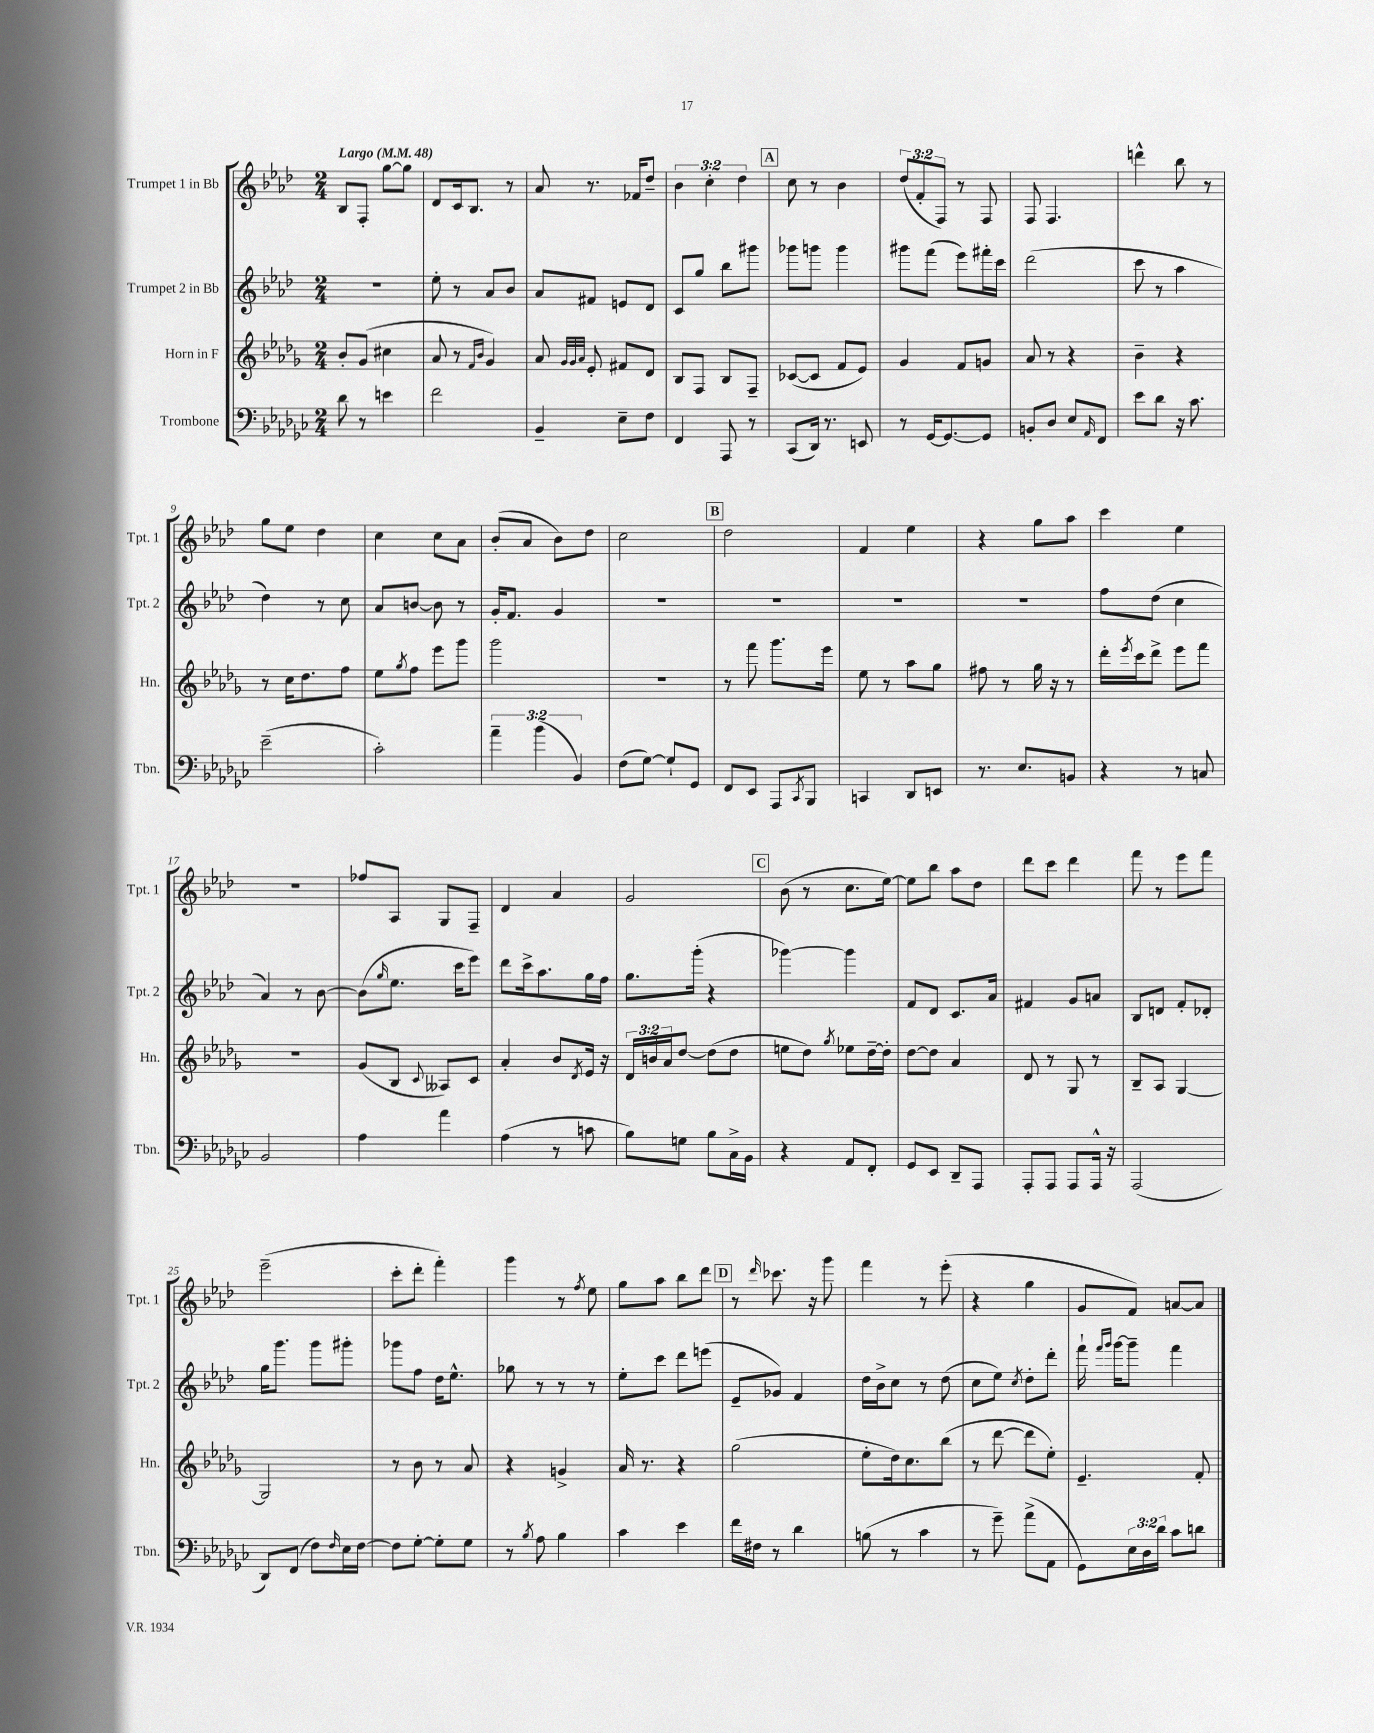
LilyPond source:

<<
\new StaffGroup <<
\new Staff = "s0" \with { instrumentName = "Trumpet 1 in Bb" shortInstrumentName = "Tpt. 1" } {
    \clef treble \key aes \major \numericTimeSignature \time 2/4 \override Staff.TupletNumber.text = #tuplet-number::calc-fraction-text \tempo "Largo" 4 = 48
    bes8 f8-. g''8~ g''8 |
    des'8 c'16 bes8. r8 |
    aes'8 r8. fes'16 des''8-- |
    \tuplet 3/2 { bes'4 c''4-. des''4 } |
    \mark \markup { \box "A" } c''8 r8 bes'4 |
    \tuplet 3/2 { des''8( f'8-. f8) } r8 f8 |
    f8 f4. |
    d'''4-^ bes''8 r8 |
    g''8 ees''8 des''4 |
    c''4 c''8 aes'8 |
    bes'8-.( aes'8 bes'8) des''8 |
    c''2 |
    \mark \markup { \box "B" } des''2 |
    f'4 ees''4 |
    r4 g''8 aes''8 |
    c'''4 ees''4 |
    R2 |
    fes''8 aes8 g8 f8-- |
    des'4 aes'4 |
    g'2 |
    \mark \markup { \box "C" } bes'8( r8 c''8. ees''16~) |
    ees''8 bes''8 aes''8 des''8 |
    des'''8 c'''8 des'''4 |
    f'''8 r8 ees'''8 f'''8 |
    ees'''2--( |
    c'''8-. des'''8-. f'''4-.) |
    g'''4 r8 \acciaccatura { f''8 } ees''8 |
    g''8 aes''8 bes''8 des'''8 |
    \mark \markup { \box "D" } r8 \grace { des'''16 } ces'''8. r16 g'''8 |
    f'''4 r8 ees'''8-.( |
    r4 g''4 |
    g'8 f'8) a'8~ a'8 \bar "|." |
}
\new Staff = "s1" \with { instrumentName = "Trumpet 2 in Bb" shortInstrumentName = "Tpt. 2" } {
    \clef treble \key aes \major \numericTimeSignature \time 2/4
    r2 |
    ees''8-. r8 aes'8 bes'8 |
    aes'8 fis'8 e'8 des'8 |
    c'8 g''8 bes''8 gis'''8 |
    \mark \markup { \box "A" } ges'''8 g'''8 g'''4 |
    gis'''8 f'''8( ees'''8) fis'''16-. c'''16 |
    des'''2( |
    c'''8 r8 aes''4 |
    des''4) r8 c''8 |
    aes'8 b'8~ b'8 r8 |
    g'16-. f'8. g'4 |
    R2 |
    \mark \markup { \box "B" } R2 |
    R2 |
    R2 |
    f''8 des''8( c''4 |
    aes'4) r8 bes'8~ |
    bes'8( \grace { g''16 } ees''8. c'''16 ees'''8) |
    des'''8 c'''16-> aes''8. g''16 f''16 |
    g''8. g'''16-.( r4 |
    \mark \markup { \box "C" } ges'''4~) ges'''4 |
    f'8 des'8 c'8. aes'16 |
    fis'4 g'8 a'8 |
    bes8 d'8 f'8-. des'8-. |
    g''16 g'''8. g'''8 gis'''8-. |
    ges'''8 f''8 des''16 ees''8.-^ |
    ges''8 r8 r8 r8 |
    ees''8-. c'''8 des'''8 e'''8( |
    \mark \markup { \box "D" } ees'8-- ges'8) f'4 |
    des''16 bes'16-> c''8 r8 des''8( |
    c''8 ees''8) \acciaccatura { c''8 } des''8-. des'''8-. |
    f'''16-! \grace { f'''16 g'''16 } g'''16~ g'''8-- f'''4 \bar "|." |
}
\new Staff = "s2" \with { instrumentName = "Horn in F" shortInstrumentName = "Hn." } {
    \clef treble \key des \major \numericTimeSignature \time 2/4 \override Staff.TupletNumber.text = #tuplet-number::calc-fraction-text
    bes'8-. ges'8( cis''4 |
    aes'8 r8 \grace { f'16 bes'16 } ges'4) |
    aes'8 \grace { ges'32 ges'32 aes'32 } ees'8-. fis'8 des'8 |
    bes8 f8 bes8 f8-- |
    \mark \markup { \box "A" } ces'8~( ces'8 f'8 ees'8) |
    ges'4 f'8 g'8 |
    aes'8 r8 r4 |
    bes'4-- r4 |
    r8 c''16 des''8. f''8 |
    ees''8 \acciaccatura { ges''8 } f''8 ees'''8 ges'''8 |
    ges'''2 |
    R2 |
    \mark \markup { \box "B" } r8 f'''8 ges'''8. ees'''16 |
    ees''8 r8 aes''8 ges''8 |
    fis''8 r8 ges''16 r16 r8 |
    des'''16-. \acciaccatura { ees'''8 } c'''16 des'''8-> ees'''8 f'''8 |
    r2 |
    ges'8( bes8 \appoggiatura { c'8 } aeses8) c'8 |
    aes'4-. bes'8 \acciaccatura { des'8 } ees'16 r16 |
    \tuplet 3/2 { des'16 b'16 aes'16 } des''8~ des''8( des''8 |
    \mark \markup { \box "C" } e''8 des''8) \acciaccatura { ges''8 } ees''8 des''16~-- des''16-. |
    des''8~ des''8 aes'4 |
    des'8 r8 ges8 r8 |
    bes8-- aes8 ges4~ |
    ges2 |
    r8 bes'8 r8 aes'8 |
    r4 g'4-> |
    aes'16 r8. r4 |
    \mark \markup { \box "D" } ges''2( |
    ees''8-. des''16) c''8. bes''8( |
    r8 des'''8~ des'''8 ees''8-.) |
    ees'4.-- f'8-. \bar "|." |
}
\new Staff = "s3" \with { instrumentName = "Trombone" shortInstrumentName = "Tbn." } {
    \clef bass \key ges \major \numericTimeSignature \time 2/4 \override Staff.TupletNumber.text = #tuplet-number::calc-fraction-text
    des'8 r8 e'4 |
    f'2 |
    bes,4-- ees8-- f8 |
    f,4 aes,,8 r8 |
    \mark \markup { \box "A" } ces,8( des,16) r8. e,8 |
    r8 ges,16~ ges,8.~ ges,8 |
    b,8-. des8 ees8 \grace { aes,16 } f,8 |
    ees'8 des'8 r16 ces'8. |
    ees'2--( |
    ces'2-.) |
    \tuplet 3/2 { aes'4-- bes'4( bes,4) } |
    f8( ges8~) ges8-! ges,8 |
    \mark \markup { \box "B" } f,8 ees,8 aes,,8 \acciaccatura { ces,8 } bes,,8 |
    c,4 des,8 e,8 |
    r8. ees8. b,8 |
    r4 r8 c8 |
    bes,2 |
    aes4 aes'4 |
    aes4( r8 c'8 |
    bes8) g8 bes8 ces16-> bes,16 |
    \mark \markup { \box "C" } r4 aes,8 f,8-. |
    ges,8 ees,8 des,8-- aes,,8 |
    aes,,8-. aes,,8 aes,,8 aes,,16-^ r16 |
    aes,,2( |
    des,8) f,8( f8) \grace { f16 } ees16 f16~ |
    f8 ges8~-. ges8-. ges8 |
    r8 \acciaccatura { bes8 } aes8 bes4 |
    ces'4 ees'4 |
    \mark \markup { \box "D" } f'16 fis16 r8 des'4 |
    b8( r8 ces'4 |
    r8 ges'8--) aes'8->( aes,8 |
    ges,8) \tuplet 3/2 { ees16 des16 des'16 } ces'8 d'8 \bar "|." |
}
>>
>>
